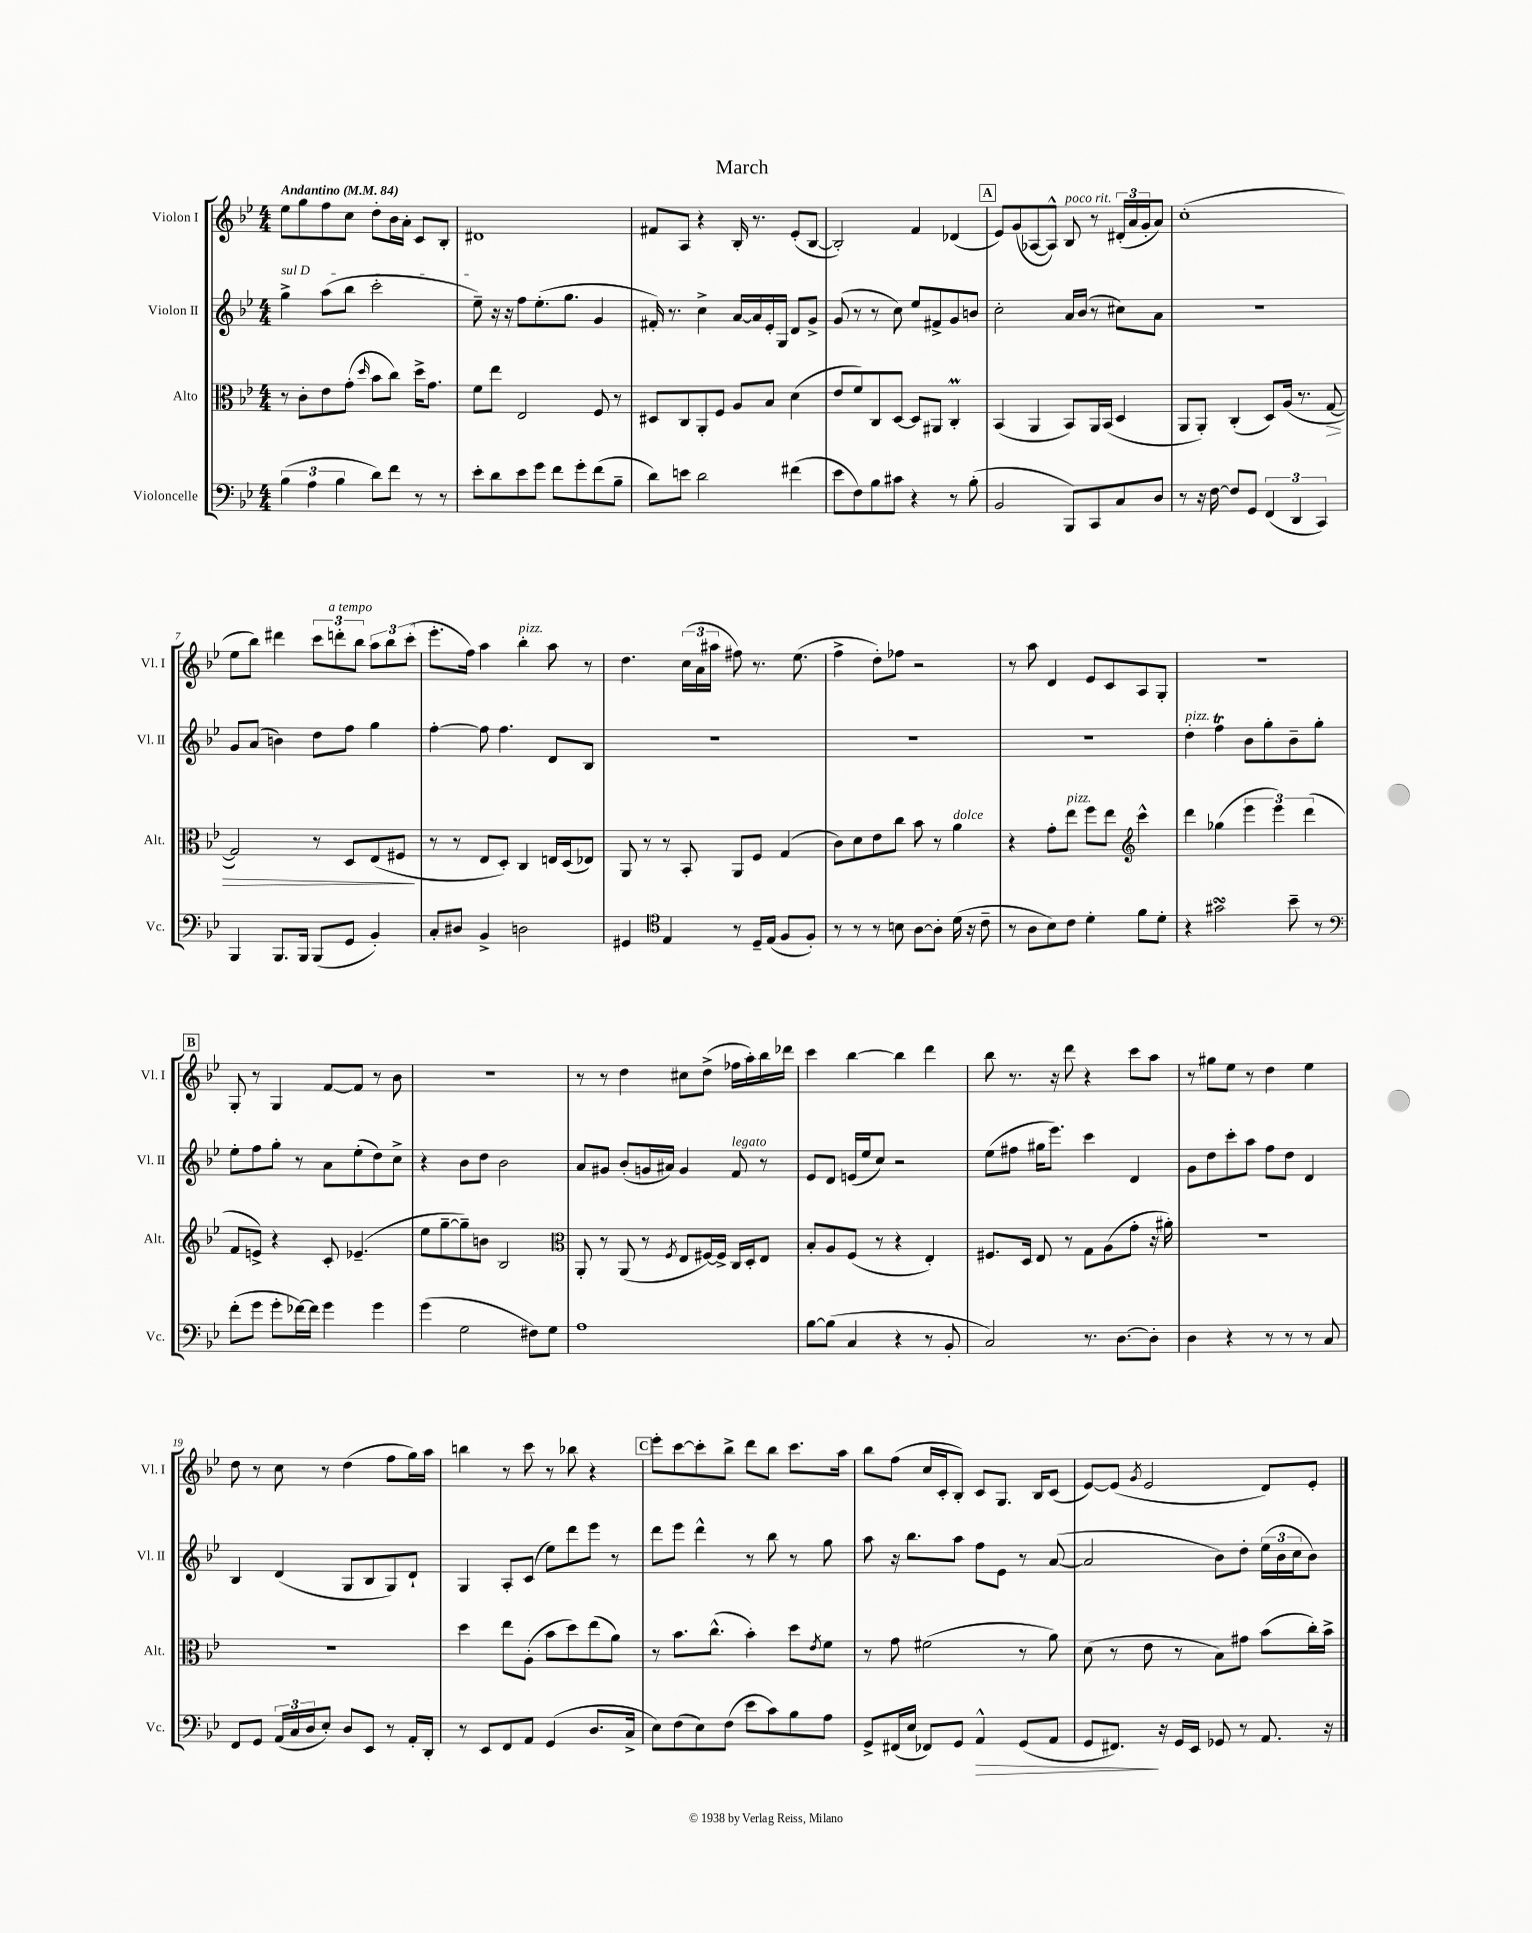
\header { title = "March" }
<<
\new StaffGroup <<
\new Staff = "s0" \with { instrumentName = "Violon I" shortInstrumentName = "Vl. I" } {
    \clef treble \key bes \major \numericTimeSignature \time 4/4 \tempo "Andantino" 4 = 84
    ees''8 g''8 f''8 c''8 d''8-. bes'16 a'16-. c'8 bes8-. |
    dis'1 |
    fis'8 a8 r4 bes16-. r8. ees'8-.( bes8~ |
    bes2-.) f'4 des'4( |
    \mark \markup { \box "A" } ees'8) g'8( aes8~ aes8-^) bes8^\markup { \italic "poco rit." } r8 \tuplet 3/2 { dis'16-.( a'16 g'16-. } a'8) |
    c''1-.( |
    ees''8 bes''8) dis'''4 \tuplet 3/2 { c'''8 d'''8-.^\markup { \italic "a tempo" } bes''8 } \tuplet 3/2 { a''8 bes''8 c'''8-.( } |
    ees'''8.-. f''16) a''4 bes''4-.^\markup { \italic "pizz." } a''8 r8 |
    d''4. \tuplet 3/2 { c''16( a'16 ais''16 } fis''8) r8. ees''8.( |
    f''4-> d''8-.) fes''8 r2 |
    r8 a''8 d'4 ees'8 c'8 a8 g8-. |
    R1 |
    \mark \markup { \box "B" } g8-. r8 g4 f'8~ f'8 r8 bes'8 |
    R1 |
    r8 r8 d''4 cis''8 d''8->( fes''16 a''16-.) bes''16 des'''16 |
    c'''4 bes''4~ bes''4 d'''4 |
    bes''8 r8. r16 d'''8 r4 c'''8 a''8 |
    r8 gis''8 ees''8 r8 d''4 ees''4 |
    d''8 r8 c''8 r8 d''4( f''8 g''16) a''16 |
    b''4 r8 c'''8 r8 bes''8 r4 |
    \mark \markup { \box "C" } ees'''8-. c'''8~ c'''8-. bes''8-> d'''8 bes''8 c'''8. a''16 |
    bes''8 f''8( c''16 c'16-. bes8-.) c'8 g8. bes16 c'8( |
    ees'8~) ees'8( \acciaccatura { g'8 } ees'2 d'8) ees'8-. \bar "|." |
}
\new Staff = "s1" \with { instrumentName = "Violon II" shortInstrumentName = "Vl. II" } {
    \clef treble \key bes \major \numericTimeSignature \time 4/4
    \once \override TextSpanner.bound-details.left.text = \markup { \italic "sul D" } g''4->\startTextSpan a''8( bes''8 c'''2-. |
    ees''8--\stopTextSpan) r16 r16 f''8 ees''8.-.( g''8. g'4 |
    fis'16-.) r8. c''4-> a'16~ a'16 ees'16-. g16 d'8 g'8-> |
    g'8( r8 r8 c''8) ees''8 fis'8-> g'8 b'8 |
    \mark \markup { \box "A" } c''2-. a'16 bes'16( r8 cis''8) a'8 |
    R1 |
    g'8 a'8( b'4) d''8 f''8 g''4 |
    f''4~-. f''8 f''4. d'8 bes8 |
    R1 |
    R1 |
    R1 |
    d''4-.^\markup { \italic "pizz." } f''4\trill bes'8 g''8-. bes'8-- g''8-. |
    \mark \markup { \box "B" } ees''8-. f''8 g''8-. r8 a'8 ees''8-.( d''8) c''8-> |
    r4 bes'8 d''8 bes'2 |
    a'8 gis'8 bes'8-.( g'16 ais'16) g'4 f'8^\markup { \italic "legato" } r8 |
    ees'8 d'8 e'16( ees''16 c''8) r2 |
    ees''8( fis''8 gis''16 ees'''8.) c'''4 d'4 |
    g'8 d''8 c'''8-. a''8 f''8 d''8 d'4 |
    bes4 d'4( g8 bes8 g8) d'8-! |
    g4 a8-. c'8( ees''8) d'''8 ees'''8 r8 |
    \mark \markup { \box "C" } d'''8 ees'''8 d'''4-^ r8 bes''8 r8 g''8 |
    a''8 r16 bes''8. a''8 f''8 ees'8 r8 a'8~( |
    a'2 bes'8) d''8-. \tuplet 3/2 { ees''16( bes'16 c''16 } bes'8) \bar "|." |
}
\new Staff = "s2" \with { instrumentName = "Alto" shortInstrumentName = "Alt." } {
    \clef alto \key bes \major \numericTimeSignature \time 4/4
    r8 c'8-. ees'8 g'8-.( \grace { d''16 } bes'8 c''8) d''16-> g'8. |
    f'8 ees''8 ees2 f8 r8 |
    dis8 c8 a,8-. f8 a8 bes8 d'4( |
    ees'8 f'8) c8 d8~ d8 ais,8 c4-.\prall |
    \mark \markup { \box "A" } bes,4( a,4 bes,8) a,16 bes,16( d4 |
    a,8 a,8-.) c4-.( d8) a16( r8. g8~\> |
    g2) r8 d8 ees8( fis8\! |
    r8 r8 ees8 d8-.) c4 e16 d16( ees8) |
    a,8 r8 r8 bes,8-. a,8 f8 g4( |
    c'8) d'8 ees'8 c''8 bes'8 r8 a'4^\markup { \italic "dolce" } |
    r4 g'8-. ees''8^\markup { \italic "pizz." } f''8 ees''8 \clef treble c'''4-^ |
    d'''4 ges''4( \tuplet 3/2 { ees'''4 ees'''4) d'''4( } |
    \mark \markup { \box "B" } f'8 e'8->) r4 c'8-. ees'4.--( |
    ees''8 g''8~-- g''8--) b'8 bes2 |
    \clef alto a,8-. r8 a,8( r8 \acciaccatura { f8 } ees8 fis16~) fis16-> c16 d16-. ees8 |
    bes8-. a8 f8( r8 r4 ees4-.) |
    fis8. d16 ees8 r8 g8 a8( g'8-. r16 ais'16-.) |
    R1 |
    R1 |
    d''4 ees''8 a8-.( bes'8 d''8) ees''8( a'8) |
    \mark \markup { \box "C" } r8 bes'8. c''8.-^( bes'4-.) d''8 \acciaccatura { ees'8 } f'8 |
    r8 g'8 fis'2( r8 a'8) |
    d'8( r8 ees'8 r8 bes8) gis'8 bes'8( c''16-.) bes'16-> \bar "|." |
}
\new Staff = "s3" \with { instrumentName = "Violoncelle" shortInstrumentName = "Vc." } {
    \clef bass \key bes \major \numericTimeSignature \time 4/4
    \tuplet 3/2 { bes4( a4 bes4 } d'8) f'8 r8 r8 |
    ees'8-. d'8 ees'8 g'8 f'8 g'8-. f'8( bes8-- |
    d'8) e'8 d'2 fis'4( |
    ees'8 f8) bes8 cis'8 r4 r8 bes8-.( |
    \mark \markup { \box "A" } bes,2 bes,,8) c,8 c8 d8 |
    r8 r16 f16~ f8 g,8 \tuplet 3/2 { f,4( d,4 c,4) } |
    bes,,4 bes,,8. bes,,16 bes,,8( g,8 bes,4-.) |
    c8-. dis8 bes,4-> d2 |
    gis,4 \clef tenor ees4 r8 d16-- ees16( f8 f8-.) |
    r8 r8 r8 b8 a8~ a8-. d'16( r16 c'8-- |
    r8 a8 bes8) c'8 d'4-. f'8 d'8-. |
    r4 gis'2\turn bes'8-- r8 |
    \mark \markup { \box "B" } \clef bass f'8-.( g'8 g'8-. fes'16~) fes'16 g'4 g'4 |
    g'4( g2 fis8) g8 |
    a1 |
    bes8~ bes8( c4 r4 r8 bes,8-. |
    c2) r8. d8.~ d8-. |
    d4 r4 r8 r8 r8 c8 |
    f,8 g,8 \tuplet 3/2 { a,16( c16 d16 } ees8-.) d8 ees,8 r8 a,16-. d,16-. |
    r8 ees,8 f,8 a,8 g,4( d8. c16-> |
    \mark \markup { \box "C" } ees8) f8( ees8) f8( ees'8 c'8) bes8 a8 |
    g,8-> fis,16( ees16 fes,8) g,8 a,4-^\> g,8( a,8 |
    g,8 fis,8.\!) r16 g,16 ees,16 ges,8 r8 a,8. r16 \bar "|." |
}
>>
>>
